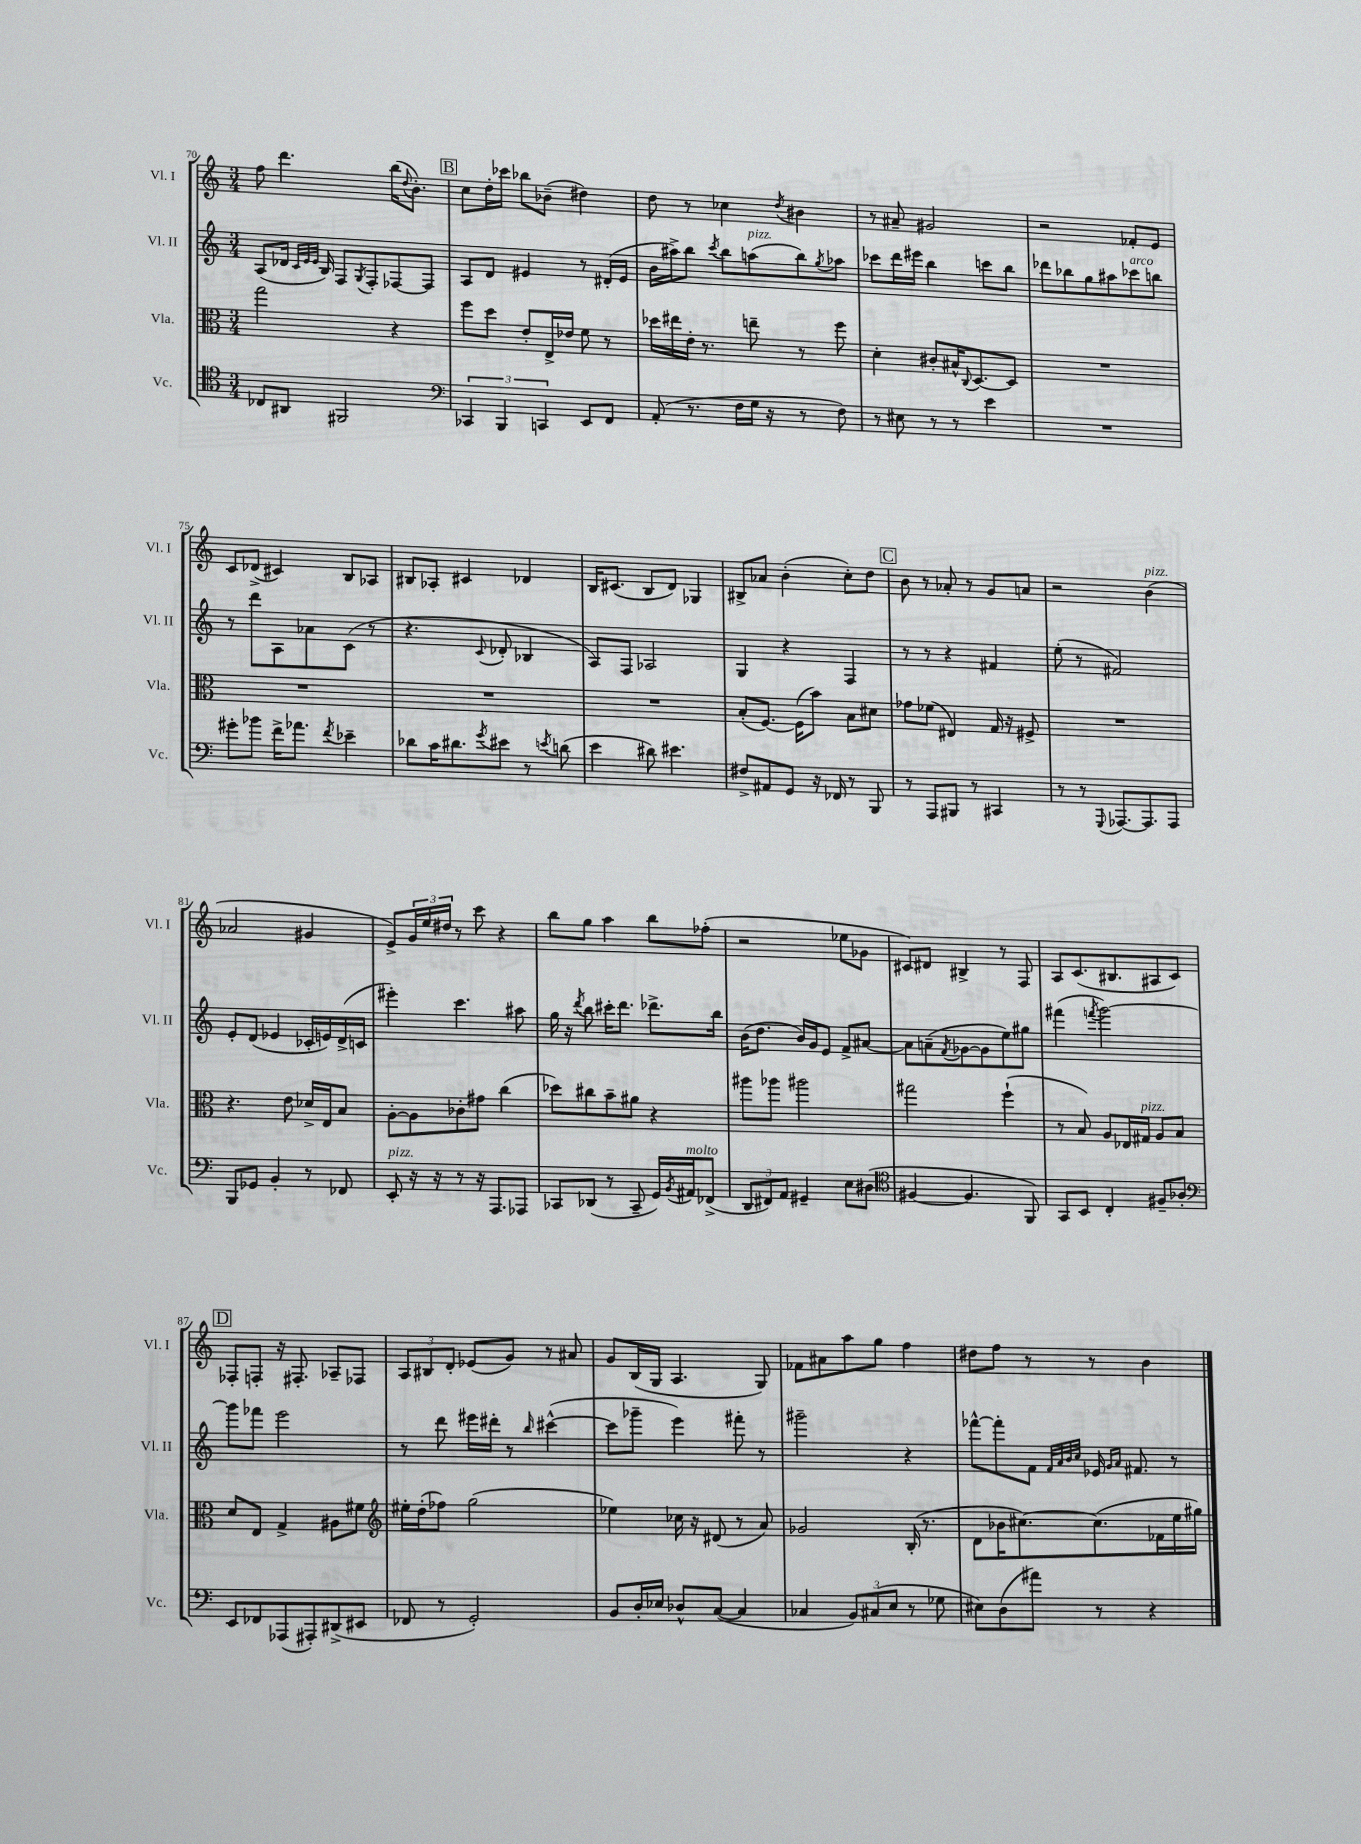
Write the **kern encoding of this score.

**kern	**kern	**kern	**kern
*part4	*part3	*part2	*part1
*staff4	*staff3	*staff2	*staff1
*I"Vc.	*I"Vla.	*I"Vl. II	*I"Vl. I
*I'Vc.	*I'Vla.	*I'Vl. II	*I'Vl. I
*clefC4	*clefC3	*clefG2	*clefG2
*k[]	*k[]	*k[]	*k[]
*M3/4	*M3/4	*M3/4	*M3/4
=70	=70	=70	=70
8C-X/L	2gg\	(8A/L	8ff\
8AA#X/J	.	16d-X/Jk	4.ddd\
.	.	32qqc/LLL	.
.	.	32qqe/	.
.	.	32qqe/JJJ	.
.	.	16B/)	.
2FF#X/	.	8F/L	.
.	.	8qG/	.
.	.	8F'/	.
.	4r	[8F-X/	(16bb\KL
.	.	.	8qqdd/
.	.	.	8.b'\J)
.	.	8F-/J]	.
!!LO:REH:place=s1:t=B
=71	=71	=71	=71
*clefF4	*	*	*
6CC-X/	8ff\L	8A/L	8cc\L
.	8dd\J	8d/J	16dd'\L
6BBB/	.	.	.
.	.	.	16ccc-X\JJ
.	8e'/L	4e#X/	8bb-X\L
6CCn/	.	.	.
.	16E^/L	.	(8b-X~\J
.	16e-X/JJ	.	.
8EE/L	8f\	8r	4dd#X\)
8FF/J	8r	(16d#X'/LL	.
.	.	16e#/JJ	.
=72	=72	=72	=72
(8AA'/	16dd-X\LL	16b\LL	8dd\
.	16ee#X\	16aa#X^\J)	.
8.r	16e'\JJ	8bb\J	8r
.	8.r	.	.
.	.	8qccc/	.
.	.	8bb\L	4cc-X\
16F\LL	.	.	.
!	!	!LO:TX:a:i:t=pizz.	!
16G\JJ	8een~\	(8aan\	.
16r	.	.	.
.	.	.	8qdd/
8r	8r	8bb\)	4b#X\
.	.	8qgg/	.
8F\)	8ff\	8aa-X\J	.
=73	=73	=73	=73
8r	4d'\	8ccc-X\L	8r
8E#X\	.	16ddd\L	8a#X~/
.	.	16eee#X\JJ	.
8r	8c#X'/L	4bb\	2g#X/
8r	16B#X^^/K	.	.
.	8qqC/	.	.
.	[8.D/	.	.
4e\	.	8cccn\L	.
.	8D/J]	8bb\J	.
=74	=74	=74	=74
2.r	2.r	8ddd-X\L	2r
.	.	8bb-X\	.
.	.	8gg\	.
.	.	8aa#X\	.
!	!	!LO:TX:a:i:t=arco	!
.	.	8ccc-X\	8f-X'/L
.	.	8bbn\J	8e/J
!!LO:LB:g=z
=75	=75	=75	=75
8g#X'\L	2.r	8r	8c/L
8b-X\J	.	8ddd\L	(8d-X^/J
16f^\KL	.	8A\	4c#X/)
8.a-X\J	.	.	.
.	.	8a-X\	.
8qf/	.	.	.
4e-X~\	.	(8c\J	8B/L
.	.	8r	8A-X/J
=76	=76	=76	=76
8d-X\L	2.r	4.r	8B#X/L
16c\K	.	.	8A-X'/J
8.d#X\	.	.	.
.	.	.	4c#X/
8qg/	.	8qqc/	.
8e#X\J	.	8d-X'/	.
8r	.	4B-X/	4d-X/
8qen/	.	.	.
(8dn\	.	.	.
=77	=77	=77	=77
4e\	2.r	8A/L)	16B/KL
.	.	.	(8.c#X/J
.	.	8F/J	.
8d#X\)	.	2A-X/	8B/L
4.e#X\	.	.	8d/J)
.	.	.	4G-X/
=78	=78	=78	=78
8F#X^/L	(8B'/L	4G/	8B#X^/L
8AA#X/	[8.F/J)	.	8a-X/J
8GG/J	.	4r	(4b'\
.	(16F\KL]	.	.
16r	8b\J)	.	.
16FF-X/	.	.	.
8r	8B\L	4F/	8cc'\L)
8BBB/	8d#X\J	.	8dd\J
!!LO:REH:place=s1:t=C
=79	=79	=79	=79
8r	8g-X\L	8r	8b\
8AAA/L	(8f-X\J	8r	8r
8BBB#X/J	4E#X/)	4r	8a-X'/
8r	.	.	8r
4CC#X/	16G/	4f#X/	8g/L
.	16r	.	.
.	8F#X^/	.	8an/J
=80	=80	=80	=80
8r	2.r	(8ee'\	2r
8r	.	8r	.
8qqGGG/	.	.	.
[8.AAA-X/L	.	2f#X/)	.
8.AAA-/]	.	.	.
!	!	!	!LO:TX:a:i:t=pizz.
.	.	.	(4b\
8AAA-/J	.	.	.
!!LO:LB:g=z
=81	=81	=81	=81
8BBB/L	4.r	8e'/L	2a-X/
8GG-X/J	.	(8d/J	.
4BB'/	.	4e-X/	.
.	8e\	.	.
8r	16d-X^/LL	16c-X'/LL	4g#X/
.	16E/J	16en/)	.
8FF-X/	8B/J	(16d^/	.
.	.	16cn/JJ	.
=82	=82	=82	=82
!LO:TX:a:i:t=pizz.	!	!	!
8EE'/	[8A'\L	4eee#X'\)	8e^/L)
16r	8A\]	.	24g/L
.	.	.	24ee/
16r	.	.	.
.	.	.	24dd#X/JJ
8r	8c-X'\	4.ccc\	8r
16r	8g#X\J	.	8ccc\
8.AAA/L	.	.	.
.	(4cc\	.	4r
8AAA-X/J	.	8aa#X\	.
=83	=83	=83	=83
8CC-X/L	8dd-X\L)	16gg\	8bb\L
.	.	16r	.
.	.	8qddd/	.
(8DD-X/J	8cc#X\	8bb\	8gg\J
8r	8b~\	16ccc#X'\KL	4aa\
.	.	8.ddd\J	.
8CC-~/	8a#X\J	.	.
16GG/LL)	4r	8.ddd-X^\L	8bb\L
8qBB/	.	.	.
!LO:TX:a:i:t=molto	!	!	!
16AA#X/J	.	.	.
(8FF-X^/J	.	.	(8ff-X'\J
.	.	16bb\Jk	.
=84	=84	=84	=84
12DD/L	8aa#X\L	(16b\KL	2r
.	.	8.dd\J	.
12FF#X/)	.	.	.
.	8aa-X\J	.	.
12AA/J	.	.	.
4GG#X~/	2aa#X\	16b/LL)	.
.	.	16g/J	.
.	.	8e/J	.
8E\L	.	8f^/L	8ee-X\L
(8D#X\J	.	[8a#X/J	8g-X\J
=85	=85	=85	=85
*clefC4	*	*	*
[4F#X/	2gg#X\	8a#\L]	8c#X/L)
.	.	(8an~\	8d#X/J
.	.	8qf/	.
4.F#/]	.	[8g-X\	4B#X^/
.	.	8g-\]	.
.	(4ff`\	8ee\)	8r
8FF/)	.	8gg#X\J	8F/
=86	=86	=86	=86
8GG/L	8r	(4fff#X\	8A/L
8BB/J	8B/)	.	(8.c/
.	.	8qfffn/	.
4C'/	8A/L	[2ggg\)	.
.	.	.	8.B#X/
.	16E-X/L	.	.
!	!LO:TX:a:i:t=pizz.	!	!
.	16G#X/JJ	.	.
8F#X~/L	8A/L	.	8A#X/
8A-X'/J	8B/J	.	8c/J)
!!LO:LB:g=z
!!LO:REH:place=s1:t=D
=87	=87	=87	=87
*clefF4	*	*	*
8EE/L	8d/L	8ggg\L]	8F-X'/L
8FF-X/	8E/J	8fff-X\J	8Fn'/J
(8AAA-X/	4G^/	2eee\	16r
.	.	.	8.F#X'/
8AAA#X'/)	.	.	.
(8DD#X^/	8A#X\L	.	8A-X~/L
8EE#X/J	8f#X\J	.	8F-X/J
=88	=88	=88	=88
*	*clefG2	*	*
8FF-X/	16ee#X'\LL	8r	12A/L
.	(16dd'\J	.	.
.	.	.	12B#X/
8r	8ff-X\J)	8ddd\	.
.	.	.	12d'/J
2GG'/)	(2gg\	16eee#X\LL	(8e-X/L
.	.	16ddd#X'\JJ	.
.	.	8r	8g/J)
.	.	16qqbb/	.
.	.	([4ccc#X^^\	8r
.	.	.	8a#X/
=89	=89	=89	=89
8BB/L	4ee-X\)	8ccc#\L]	8g/L
16D'/L	.	8ggg-X~\J	(16B/L
16E-X/JJ	.	.	16G/JJ
8D-X^^/L	16cc-X\	4eee\)	4.A/
.	16r	.	.
([8C/J	(8d#X/	.	.
4C/]	8r	8fff#X'\	.
.	8a/)	8r	8G/)
=90	=90	=90	=90
4C-X/	2g-X/	2ggg#X~\	8f-X\L
.	.	.	8a#X\
12BB/L)	.	.	8aa\
(12C#X/	.	.	.
.	.	.	8gg\J
12E/J	.	.	.
8r	(16B'/	4r	4ff\
.	8.r	.	.
8G-X\	.	.	.
=91	=91	=91	=91
8E#X\L)	8d\L	[8fff-X^^\L	8dd#X\L
(8D\	16b-X\K	8fff-'\]	8ff\J
.	[8.cc#X\)	.	.
8a#X\J)	.	8f\J	8r
.	.	32qqf/LLL	.
.	.	32qqa/	.
.	.	32qqb/	.
.	.	32qqcc/JJJ	.
8r	(8.cc#\]	16e-X/	8r
.	.	16qqg/LL	.
.	.	16qqa/JJ	.
.	.	8.f#X/	.
4r	.	.	4b\
.	16f-X\L	.	.
.	16ee\	8r	.
.	16gg#X\JJ)	.	.
==	==	==	==
*-	*-	*-	*-
